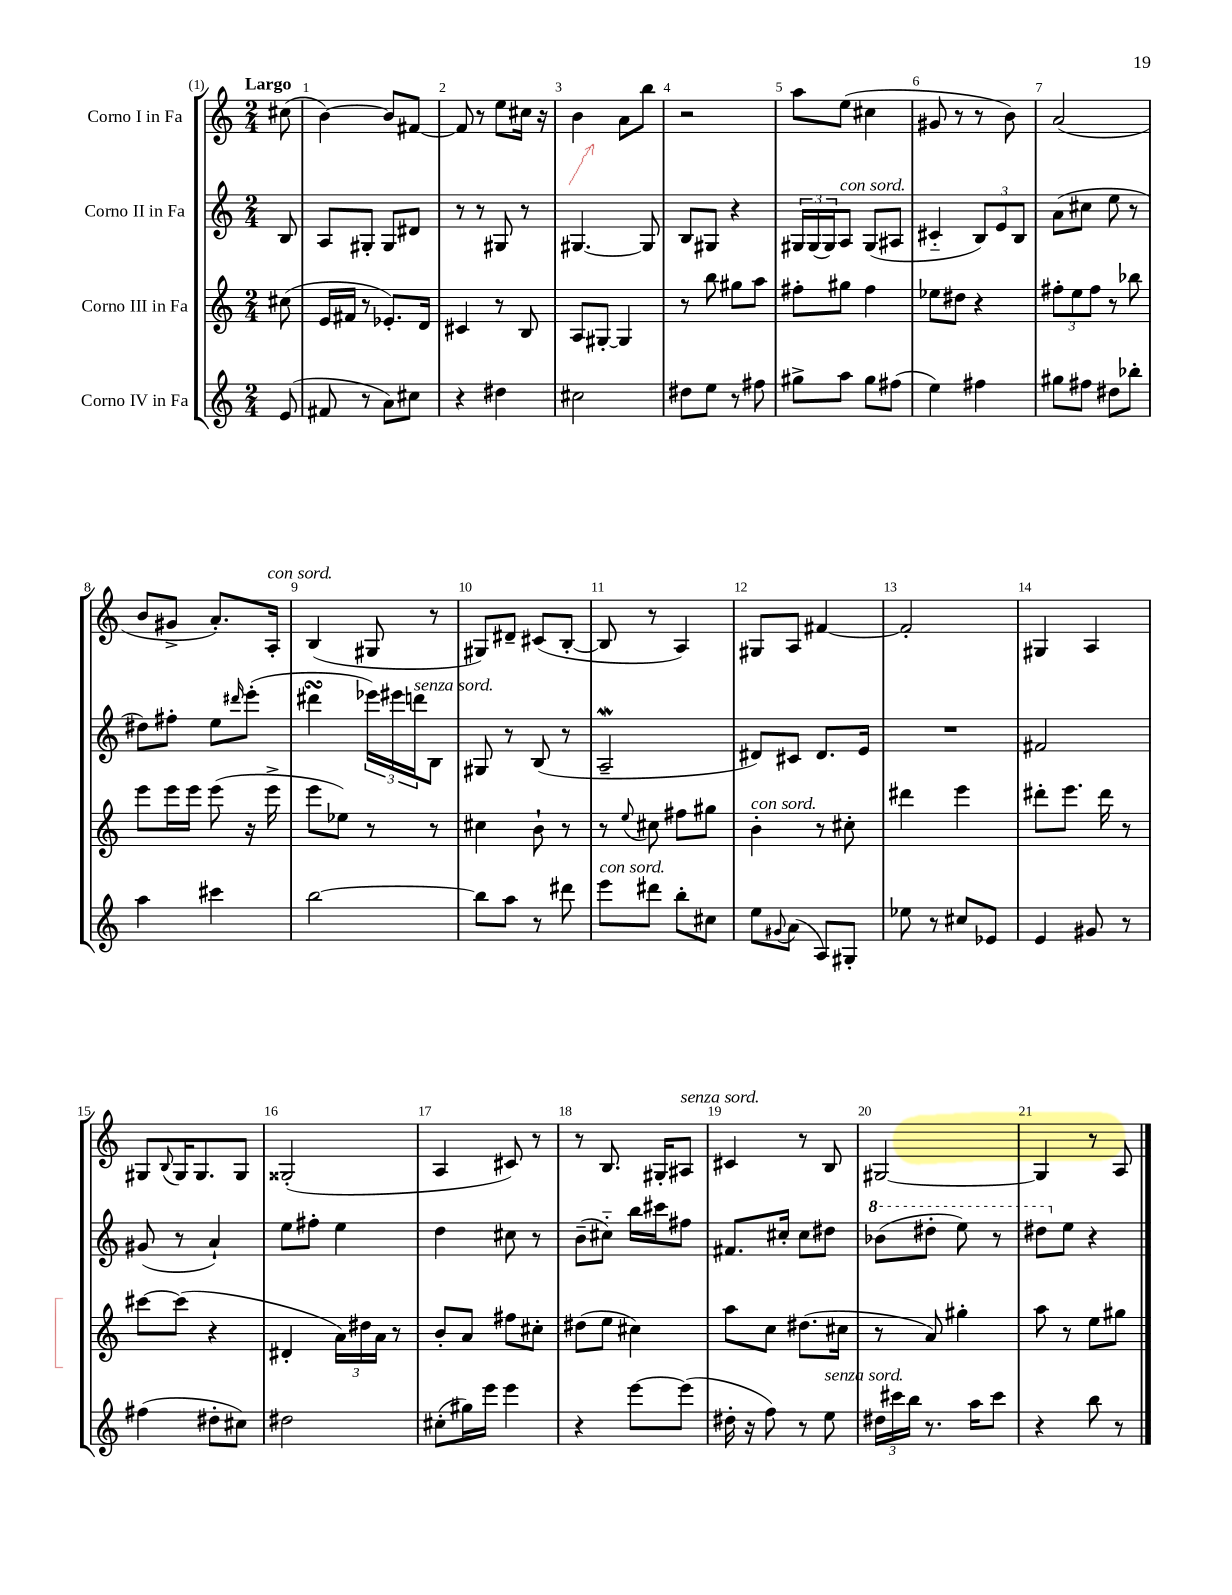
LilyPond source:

<<
\new StaffGroup <<
\new Staff = "s0" \with { instrumentName = "Corno I in Fa" } {
    \clef treble \key c \major \numericTimeSignature \time 2/4 \partial 8 \tempo "Largo"
    cis''8( |
    b'4~) b'8 fis'8~ |
    fis'8 r8 e''8 cis''16 r16 |
    b'4 a'8 b''8 |
    r2 |
    a''8 e''8( cis''4 |
    gis'8 r8 r8 b'8) |
    a'2( |
    b'8 gis'8-> a'8.-.) a16-.^\markup { \italic "con sord." } |
    b4( gis8 r8 |
    gis8) dis'8-- cis'8( b8~-. |
    b8 r8 a4) |
    gis8 a8 fis'4~ |
    fis'2-. |
    gis4 a4 |
    gis8 \appoggiatura { b8 } gis16 gis8. gis8 |
    gisis2-.( |
    a4 cis'8) r8 |
    r8 b8. gis16-. ais8^\markup { \italic "senza sord." } |
    cis'4 r8 b8 |
    gis2~ |
    gis4 r8 a8 \bar "|." |
}
\new Staff = "s1" \with { instrumentName = "Corno II in Fa" } {
    \clef treble \key c \major \numericTimeSignature \time 2/4 \partial 8
    b8 |
    a8 gis8-. gis8 dis'8 |
    r8 r8 gis8 r8 |
    gis4.~ gis8 |
    b8 gis8 r4 |
    \tuplet 3/2 { gis16 gis16( gis16) } a8^\markup { \italic "con sord." } gis8( ais8 |
    cis'4-_ \tuplet 3/2 { b8) e'8 b8 } |
    a'8( cis''8 e''8 r8 |
    dis''8) fis''8-. e''8 \grace { dis'''16 } e'''8-.( |
    dis'''4\turn \tuplet 3/2 { ees'''16) eis'''16 d'''16^\markup { \italic "senza sord." } } b8 |
    gis8 r8 b8( r8 |
    a2--\mordent |
    dis'8) cis'8 dis'8. e'16 |
    R2 |
    fis'2 |
    gis'8( r8 a'4-!) |
    e''8 fis''8-. e''4 |
    d''4 cis''8 r8 |
    b'8--( cis''8-_) b''16 cis'''16 fis''8 |
    fis'8. cis''16-. cis''8 dis''8 |
    \ottava #1 bes''8( dis'''8-. e'''8) r8 |
    dis'''8 \ottava #0 e''8 r4 \bar "|." |
}
\new Staff = "s2" \with { instrumentName = "Corno III in Fa" } {
    \clef treble \key c \major \numericTimeSignature \time 2/4 \partial 8
    cis''8( |
    e'16 fis'16 r8 ees'8.-.) d'16 |
    cis'4 r8 b8 |
    a8 gis8~-. gis4 |
    r8 b''8 gis''8 a''8 |
    fis''8-. gis''8 fis''4 |
    ees''8 dis''8 r4 |
    \tuplet 3/2 { fis''8-. e''8 fis''8 } r8 bes''8 |
    e'''8 e'''16 e'''16 e'''8( r16 e'''16-> |
    e'''8 ees''8) r8 r8 |
    cis''4 b'8-! r8 |
    r8 \appoggiatura { e''8 } cis''8 fis''8 gis''8 |
    b'4-.^\markup { \italic "con sord." } r8 cis''8-. |
    dis'''4 e'''4 |
    dis'''8-. e'''8. dis'''16 r8 |
    cis'''8~ cis'''8( r4 |
    dis'4-. \tuplet 3/2 { a'16) dis''16 a'16 } r8 |
    b'8-. a'8 fis''8 cis''8-. |
    dis''8( e''8 cis''4) |
    a''8 c''8 dis''8.( cis''16 |
    r8 a'8) gis''4-. |
    a''8 r8 e''8 gis''8 \bar "|." |
}
\new Staff = "s3" \with { instrumentName = "Corno IV in Fa" } {
    \clef treble \key c \major \numericTimeSignature \time 2/4 \partial 8
    e'8( |
    fis'8 r8 a'8) cis''8 |
    r4 dis''4 |
    cis''2 |
    dis''8 e''8 r8 fis''8 |
    gis''8-> a''8 gis''8 fis''8( |
    e''4) fis''4 |
    gis''8 fis''8 dis''8 bes''8-. |
    a''4 cis'''4 |
    b''2~ |
    b''8 a''8 r8 dis'''8 |
    e'''8^\markup { \italic "con sord." } dis'''8 b''8-. cis''8 |
    e''8 \appoggiatura { gis'8 } a'8( a8) gis8-. |
    ees''8 r8 cis''8 ees'8 |
    e'4 gis'8 r8 |
    fis''4( dis''8-. cis''8) |
    dis''2 |
    cis''8-.( gis''16) e'''16 e'''4 |
    r4 e'''8~ e'''8( |
    dis''16-. r16 f''8) r8 e''8^\markup { \italic "senza sord." } |
    \tuplet 3/2 { dis''16 cis'''16 b''16 } r8. a''16 cis'''8 |
    r4 b''8 r8 \bar "|." |
}
>>
>>
\layout { \context { \Score \override BarNumber.break-visibility = ##(#f #t #t) barNumberVisibility = #all-bar-numbers-visible } }
